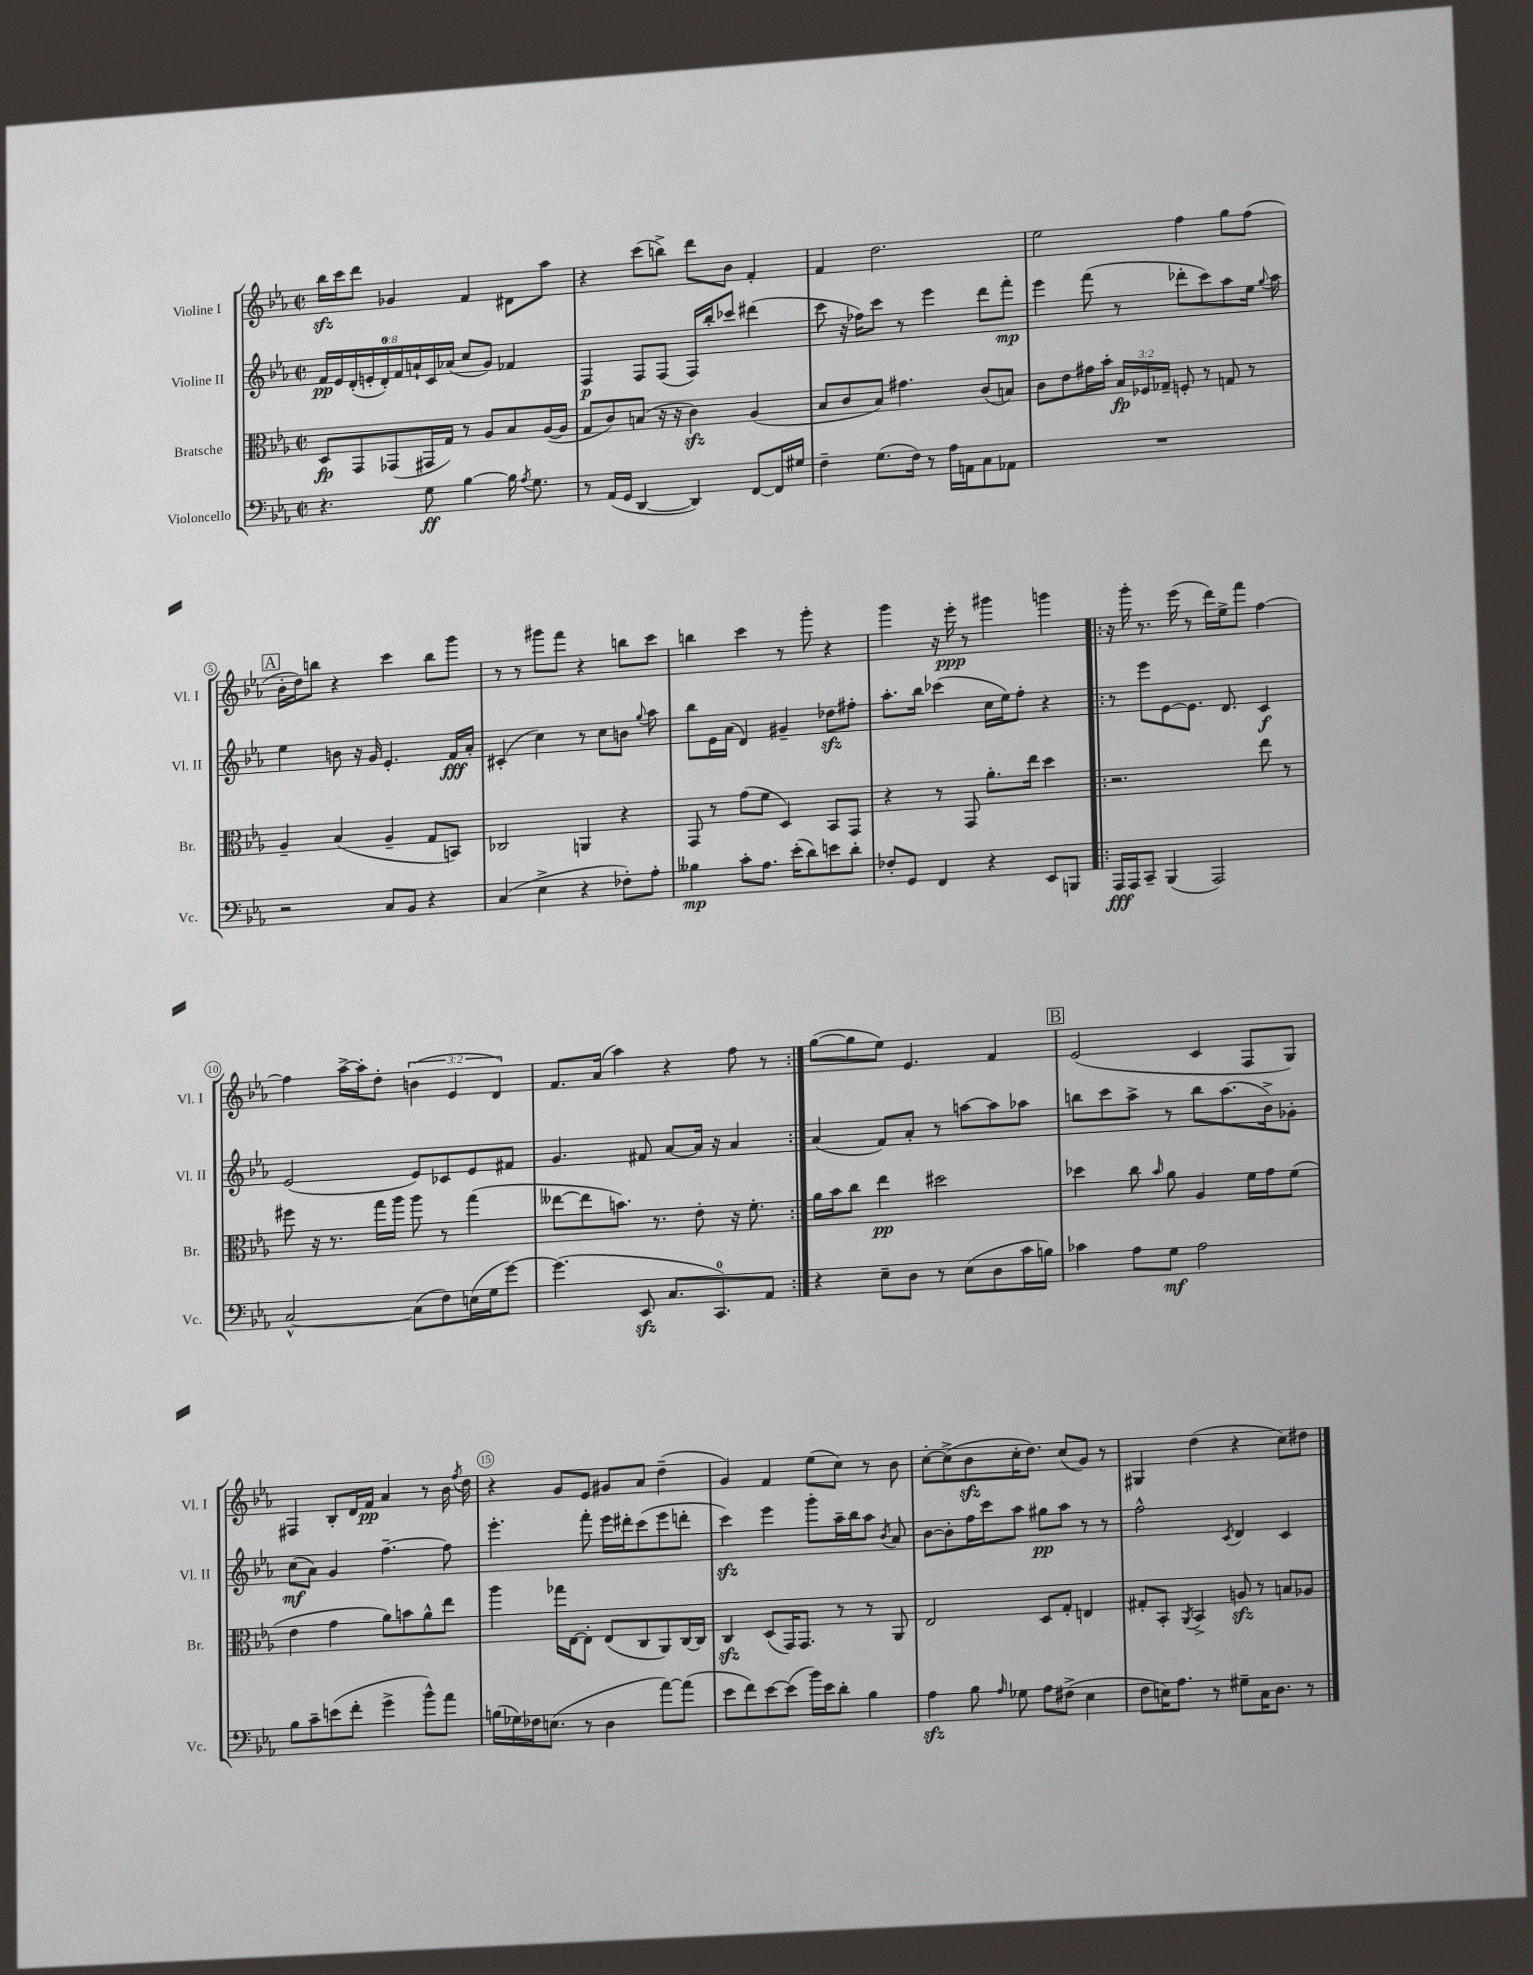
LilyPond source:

<<
\new StaffGroup <<
\new Staff = "s0" \with { instrumentName = "Violine I" shortInstrumentName = "Vl. I" } {
    \clef treble \key ees \major \defaultTimeSignature \time 2/2 \override Staff.TupletNumber.text = #tuplet-number::calc-fraction-text
    \autoBeamOff bes''16[\sfz c'''16 d'''8] ges'4 f'4 dis'8[ aes''8] |
    r4 c'''8[( b''8]->) d'''8[ bes'8] f'4-. |
    f'4 d''2. |
    ees''2 f''4 g''8[ f''8]( |
    \mark \markup { \box "A" } bes'16[-. d''16) b''8] r4 c'''4 b''8[ g'''8] |
    r8 r8 gis'''8[ f'''8] r4 b''8[ c'''8] |
    b''4 c'''4 r8 g'''8-. r4 |
    g'''4 r16 ees'''16-.\ppp r8 gis'''4 g'''4 |
    \repeat volta 2 { r16 g'''16-. r8. ees'''16( r8 d'''16[) ees''16-> f'''8] f''4~ |
    f''4 aes''16[~-> aes''16-. d''8]-. \tuplet 3/2 { b'4( ees'4 d'4) } |
    f'8.[ aes'16]( aes''4) r4 f''8 r8 | }
    g''8[~( g''8 ees''8]) ees'4. f'4 |
    \mark \markup { \box "B" } ees'2( c'4 f8[ g8]) |
    fis4 bes8[-. d'16 f'16]\pp aes'4 r8 bes'16 \acciaccatura { f''8 } d''16 |
    r4 g'8[ ees'8] gis'8[ aes'8] d''4--( |
    g'4) f'4 ees''8[( c''8]) r8 bes'8 |
    c''8[~-. c''8->( bes'8\sfz c''16-. d''8.]) c''8[( g'8]) r8 |
    gis4 d''4( r4 c''8[) dis''8] \bar "|." |
}
\new Staff = "s1" \with { instrumentName = "Violine II" shortInstrumentName = "Vl. II" } {
    \clef treble \key ees \major \defaultTimeSignature \time 2/2 \override Staff.TupletNumber.text = #tuplet-number::calc-fraction-text
    \autoBeamOff \tuplet 9/8 { f'16[\pp ees'16 d'16-.( e'16-. d'16-0-.) f'16 a'16-! c'16 aes'16]( } c''8[ g'8]) fes'4 |
    f4\p f8[ f8]( f16[) bes''16-. ces'''8] dis'''4( |
    c'''8 r16 fes''16[) c'''8] r8 ees'''4 d'''8[ f'''8]-.\mp |
    ees'''4 f'''8( r8 des'''8[-. c'''8) aes''8 ees''16] \appoggiatura { g''8 } aes''16 |
    \mark \markup { \box "A" } ees''4 b'8 r16 g'16 ees'4.-. f'16[\fff aes'16]-. |
    cis'4-.( c''4) r8 c''8[ b'8] \appoggiatura { g''8 } aes''8 |
    bes''8[ ees'16 aes'16]( d'4) gis'4-- des''8[\sfz fis''8]-. |
    aes''8.[-. bes''16] ces'''4( c''16[ ees''16) f''8]-. r4 |
    \repeat volta 2 { r8 ees'''8[ ees'8~ ees'8.] d'8. c'4\f |
    ees'2( ees'8[) ces'8 ees'8 fis'8] |
    g'4. fis'8 aes'8[~ aes'16] r16 aes'4 | }
    aes'4( f'8[) aes'8]-. r8 a''8[~ a''8 aes''8] |
    \mark \markup { \box "B" } b''8[ c'''8 aes''8]-> r8 b''8[ aes''8.( bes'16->) ges'8]-. |
    c''8[\mf( aes'8]) g'4 f''4.~-- f''8 |
    ees'''4.-. f'''8-. ees'''16[ dis'''16-. c'''8( ees'''8 d'''8]-. |
    c'''4\sfz) ees'''4 g'''8[-. aes''16-- bes''16 aes''8] \acciaccatura { bes'8 } aes'8 |
    bes'8[~ bes'8-. f''16 c'''16 aes''8] gis''8[\pp aes''8] r8 r8 |
    f''2-^ \acciaccatura { c'8 } d'4 c'4 \bar "|." |
}
\new Staff = "s2" \with { instrumentName = "Bratsche" shortInstrumentName = "Br." } {
    \clef alto \key ees \major \defaultTimeSignature \time 2/2 \override Staff.TupletNumber.text = #tuplet-number::calc-fraction-text
    \autoBeamOff d8[\fp g,8 ges,8( gis,16 g16]) r8 aes8[ bes8 aes16~( aes16] |
    g8[ c'8) b8]( r16 r16 c'4\sfz) aes4( |
    bes8[ c'8 bes8]) gis'4. c'8[( b8]) |
    c'8[ ees'8 gis'16 bes'16]-. \tuplet 3/2 { bes16[\fp fes16 ges16]-- } f8-. r8 g8 r8 |
    \mark \markup { \box "A" } aes4-- bes4( aes4-- g8[ b,8]) |
    ces2 a,4 r4 |
    g,8 r8 g'8[( f'8] d4) bes,8[ g,8] |
    r4 r8 g,8 aes'8.[-. ees''16] d''4 |
    \repeat volta 2 { r2. ees''8 r8 |
    fis''8 r16 r8. g''16[ aes''16] aes''8 r8 g''4( |
    eeses''8[~ eeses''8 b'8.]) r8. ees'8-. r16 f'8.-. | }
    aes'16[ bes'16 c''8] ees''4\pp dis''2 |
    \mark \markup { \box "B" } des''4 c''8 \grace { bes'16 } aes'8 aes4 f'16[ g'16 f'8]( |
    ees'4 g'4 aes'8[) b'8 aes'8-^ ees''8] |
    aes''4 ges''16[ ees16~ ees8]-. ees8[( c8 aes,8) c16~ c16] |
    c4\sfz d8[( g,16) g,8.] r8 r8 aes,8 |
    ees2 d8[ g8]-. e4 |
    gis8[-. bes,8]-. \acciaccatura { aes,8 } bes,4-> a8\sfz r8 b8[ aes8] \bar "|." |
}
\new Staff = "s3" \with { instrumentName = "Violoncello" shortInstrumentName = "Vc." } {
    \clef bass \key ees \major \defaultTimeSignature \time 2/2
    \autoBeamOff r4. g8\ff bes4~ bes16 \acciaccatura { aes8 } g8. |
    r8 aes,16[( g,16] d,4~ d,4) f,8[~ f,16 gis16] |
    f4-- g8.[( f16]) r8 aes16[ a,16 c8 aes,8] |
    R1 |
    \mark \markup { \box "A" } r2 c8[ bes,8] r4 |
    c4( ees4-> r4 fes8[-.) aes8]-. |
    beses4\mp c'8[-. aes8.] ees'16[-.( d'8) e'8 d'8]-. |
    fes8[-. g,8] f,4 r4 ees,8[ b,,8] |
    \repeat volta 2 { aes,,16[\fff aes,,16 c,8]-- bes,,4( aes,,2) |
    c2~-^ c8[( f8) e16( g16 g'8]~) |
    g'4.( ees,8\sfz c8.[ c,8.-0) aes,8] | }
    r4 ees8[-- d8] r8 ees8[( d8 c'16 b16]) |
    \mark \markup { \box "B" } ces'4 aes8[ g8]\mf aes2 |
    bes8[ c'8-- e'8( f'8]-. g'4-> bes'8[-^) aes'8] |
    b16[( ges16) fes16 e8.]( r8 d4 aes'8[~) aes'8]( |
    ees'8[ f'8) ees'8~ ees'8]( bes'16[) ees'16 d'8]-. bes4 |
    aes4\sfz bes8 \grace { aes16 } ges8 aes8[ fis8]->( ees4 |
    f8[ e16) aes8.] r8 gis8[-- c16 d8.] r8 \bar "|." |
}
>>
>>
\layout { \context { \Score \override BarNumber.break-visibility = ##(#f #t #t) barNumberVisibility = #(every-nth-bar-number-visible 5) \override BarNumber.stencil = #(make-stencil-circler 0.1 0.3 ly:text-interface::print) } }
